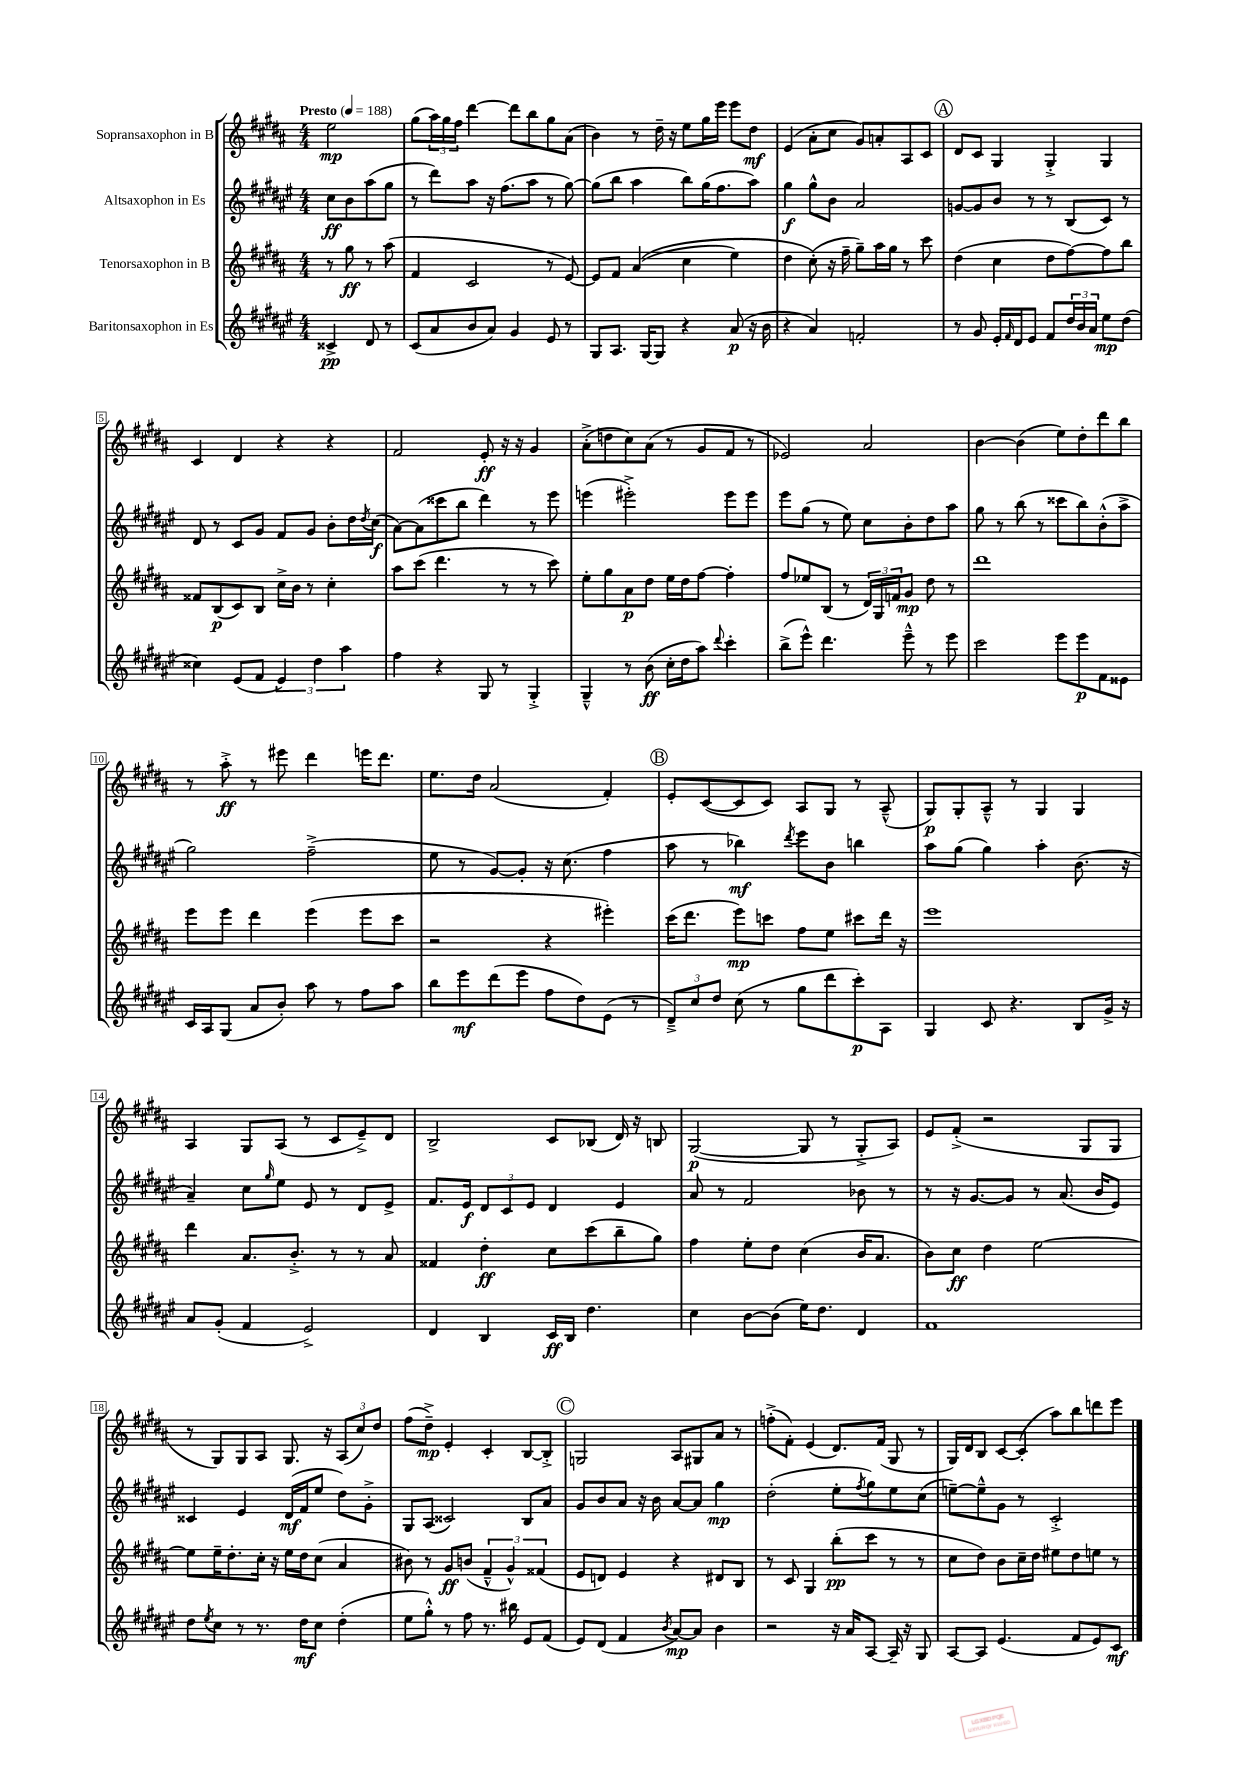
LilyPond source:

<<
\new StaffGroup <<
\new Staff = "s0" \with { instrumentName = "Sopransaxophon in B" } {
    \clef treble \key b \major \numericTimeSignature \time 4/4 \partial 2 \tempo "Presto" 4 = 188
    e''2\mp |
    gis''8( \tuplet 3/2 { ais''16) gis''16 fis''16 } dis'''4~ dis'''8 b''8 gis''8 ais'8( |
    b'4) r8 dis''16-- r16 e''8 gis''16 e'''16 e'''8 dis''8\mf |
    e'4( ais'8-. cis''8 gis'8) a'8-. ais8 cis'8 |
    \mark \markup { \circle "A" } dis'8 cis'8 gis4 gis4-.-> gis4 |
    cis'4 dis'4 r4 r4 |
    fis'2 e'8-.\ff r16 r16 gis'4 |
    ais'8-.->( d''8 cis''8) ais'8( r8 gis'8 fis'8 r8 |
    ees'2) ais'2 |
    b'4~ b'4( e''8) dis''8-. dis'''8 b''8 |
    r8 ais''8-.->\ff r8 eis'''8 dis'''4 e'''16 dis'''8. |
    e''8. dis''16 ais'2( fis'4-.) |
    \mark \markup { \circle "B" } e'8-. cis'8~( cis'8 cis'8) ais8 gis8 r8 ais8---^( |
    gis8\p) gis8-. ais8---^ r8 gis4 gis4 |
    ais4 gis8 ais8( r8 cis'8 e'8--->) dis'8 |
    b2-> cis'8 bes8( dis'16) r16 b8 |
    gis2~\p( gis8 r8 gis8-.-> ais8) |
    e'8 fis'8-.->( r2 gis8 gis8 |
    r8 gis8) gis8 ais8 gis8. r16 \tuplet 3/2 { ais8( cis''8) dis''8 } |
    fis''8( dis''8--->\mp) e'4-. cis'4-. b8~ b8-.-> |
    \mark \markup { \circle "C" } g2 ais8 gis8 ais'8 r8 |
    f''8-.->( fis'8-.) e'4( dis'8.) fis'16( gis8 r8 |
    gis16) dis'16 b8 cis'8~ cis'8-.( ais''8) b''8 d'''8 e'''8 \bar "|." |
}
\new Staff = "s1" \with { instrumentName = "Altsaxophon in Es" } {
    \clef treble \key fis \major \numericTimeSignature \time 4/4 \partial 2
    cis''8\ff b'8 ais''8( gis''8 |
    r8 dis'''8) ais''8 r16 fis''8.( ais''8 r8 gis''8~) |
    gis''8( b''8 ais''4 b''8) gis''16( fis''8. ais''8) |
    gis''4\f gis''8-^ b'8 ais'2 |
    \mark \markup { \circle "A" } g'8~ g'8 b'8 r8 r8 b8( cis'8) r8 |
    dis'8 r8 cis'8 gis'8 fis'8 gis'8 b'8-. dis''16 \acciaccatura { dis''8 } cis''16\f( |
    ais'8~) ais'8( cisis'''8 b''8 dis'''4) r8 eis'''8 |
    e'''4( eis'''2-.->) eis'''8 eis'''8 |
    eis'''8 gis''8( r8 eis''8) cis''8 b'8-. dis''8 ais''8 |
    gis''8 r8 b''8( r8 cisis'''8 b''8) b'8-.-^( ais''8-> |
    gis''2) fis''2--->( |
    eis''8 r8 gis'8~) gis'8-. r16 cis''8.( fis''4 |
    \mark \markup { \circle "B" } ais''8 r8 bes''4\mf) \acciaccatura { dis'''8 } eis'''8 b'8 b''4 |
    ais''8 gis''8( gis''4) ais''4-. b'8.( r16 |
    ais'4--) cis''8 \grace { gis''16 } eis''8 eis'8 r8 dis'8 eis'8-> |
    fis'8. eis'16\f \tuplet 3/2 { dis'8 cis'8 eis'8 } dis'4 eis'4 |
    ais'8 r8 fis'2 bes'8 r8 |
    r8 r16 gis'8.~ gis'8 r8 ais'8.( b'16 eis'8) |
    cisis'4 eis'4 dis'16\mf( fis'16 eis''8 dis''8) gis'8-.-> |
    gis8 ais8( cisis'2) b8 ais'8 |
    \mark \markup { \circle "C" } gis'8 b'8 ais'8 r16 b'16 ais'8~ ais'8 gis''4\mp |
    dis''2-.( eis''8-. \acciaccatura { fis''8 } gis''8) eis''8 cis''8( |
    e''8~--) e''8---^ gis'8 r8 cis'2-.-> \bar "|." |
}
\new Staff = "s2" \with { instrumentName = "Tenorsaxophon in B" } {
    \clef treble \key b \major \numericTimeSignature \time 4/4 \partial 2
    r8 gis''8\ff r8 ais''8( |
    fis'4 cis'2 r8 e'8~) |
    e'8 fis'8 ais'4(\( cis''4 e''4) |
    dis''4 cis''8-.(\) r16 fis''16-- gis''8--) ais''16 gis''16 r8 cis'''8 |
    \mark \markup { \circle "A" } dis''4( cis''4 dis''8 fis''8~) fis''8 b''8 |
    fisis'8 b8\p( cis'8) b8 cis''16-> b'16 r8 cis''4-. |
    ais''8 cis'''8( dis'''4. r8 r8 cis'''8) |
    e''8-. gis''8 ais'8\p dis''8 e''16 dis''16 fis''8~ fis''4-. |
    fis''8 ees''8 b8( r8 \tuplet 3/2 { dis'16) gis16 f'16 } gis'8\mp dis''8 r8 |
    dis'''1 |
    e'''8 e'''8 dis'''4 e'''4( e'''8 cis'''8 |
    r2 r4 eis'''4-.) |
    \mark \markup { \circle "B" } cis'''16( dis'''8. e'''8\mp) c'''8 fis''8 e''8 cis'''8 dis'''16 r16 |
    e'''1 |
    dis'''4 ais'8. b'8.-.-> r8 r8 ais'8 |
    fisis'4 dis''4-.\ff cis''8 cis'''8( b''8-- gis''8) |
    fis''4 e''8-. dis''8 cis''4( b'16 ais'8. |
    b'8) cis''8\ff dis''4 e''2~ |
    e''8 e''16-- dis''8.-. cis''16-. r16 e''16 dis''16 cis''8( ais'4 |
    bis'8) r8 gis'8\ff b'8( \tuplet 3/2 { fis'4---^ gis'4-^) fisis'4( } |
    \mark \markup { \circle "C" } e'8 d'8) e'4 r4 dis'8 b8 |
    r8 cis'8 gis4 b''8-.\pp( cis'''8 r8 r8 |
    cis''8 dis''8) b'8 cis''16-- dis''16 eis''8 dis''8 e''8 r8 \bar "|." |
}
\new Staff = "s3" \with { instrumentName = "Baritonsaxophon in Es" } {
    \clef treble \key fis \major \numericTimeSignature \time 4/4 \partial 2
    cisis'4->\pp dis'8 r8 |
    cis'8( ais'8 b'8 ais'8) gis'4 eis'8 r8 |
    gis8 ais8. gis16~ gis8 r4 ais'8\p( r16 b'16 |
    r4 ais'4) f'2-. |
    \mark \markup { \circle "A" } r8 gis'8 eis'16-. \grace { fis'16 } dis'16 eis'8 fis'8 \tuplet 3/2 { dis''16 b'16 ais'16 } eis''8\mp dis''8( |
    cisis''4) eis'8( fis'8 \tuplet 3/2 { eis'4) dis''4 ais''4 } |
    fis''4 r4 gis8 r8 gis4-.-> |
    gis4---^ r8 b'8\ff( cis''16-. dis''16 ais''8) \appoggiatura { dis'''8 } cis'''4-. |
    b''8->( eis'''8-^) dis'''4. eis'''8---^ r8 eis'''8 |
    cis'''2 eis'''8 eis'''8\p fis'8 eisis'8 |
    cis'16 ais16 gis8( ais'8 b'8-.) ais''8 r8 fis''8 ais''8 |
    b''8 eis'''8\mf dis'''8( eis'''8 fis''8 dis''8) eis'8( r8 |
    \mark \markup { \circle "B" } \tuplet 3/2 { dis'8--->) cis''8 dis''8 } cis''8( r8 gis''8 dis'''8 cis'''8-.\p) ais8 |
    gis4 cis'8 r4. b8 gis'16-> r16 |
    ais'8 gis'8-.( fis'4 eis'2->) |
    dis'4 b4 cis'16\ff b16 dis''4. |
    cis''4 b'8~ b'8( eis''16) dis''8. dis'4 |
    fis'1 |
    dis''8 \acciaccatura { eis''8 } cis''8 r8 r8. dis''16\mf cis''8 dis''4-.( |
    eis''8 gis''8-.-^) r8 fis''8 r8. bis''16 eis'8 fis'8( |
    \mark \markup { \circle "C" } eis'8) dis'8( fis'4 \acciaccatura { b'8 } ais'8~\mp) ais'8 b'4 |
    r2 r16 ais'16 ais8~ ais16-- r16 gis8 |
    ais8~ ais8 eis'4.( fis'8 eis'8) cis'8\mf \bar "|." |
}
>>
>>
\layout { \context { \Score \override BarNumber.stencil = #(make-stencil-boxer 0.1 0.3 ly:text-interface::print) } }
